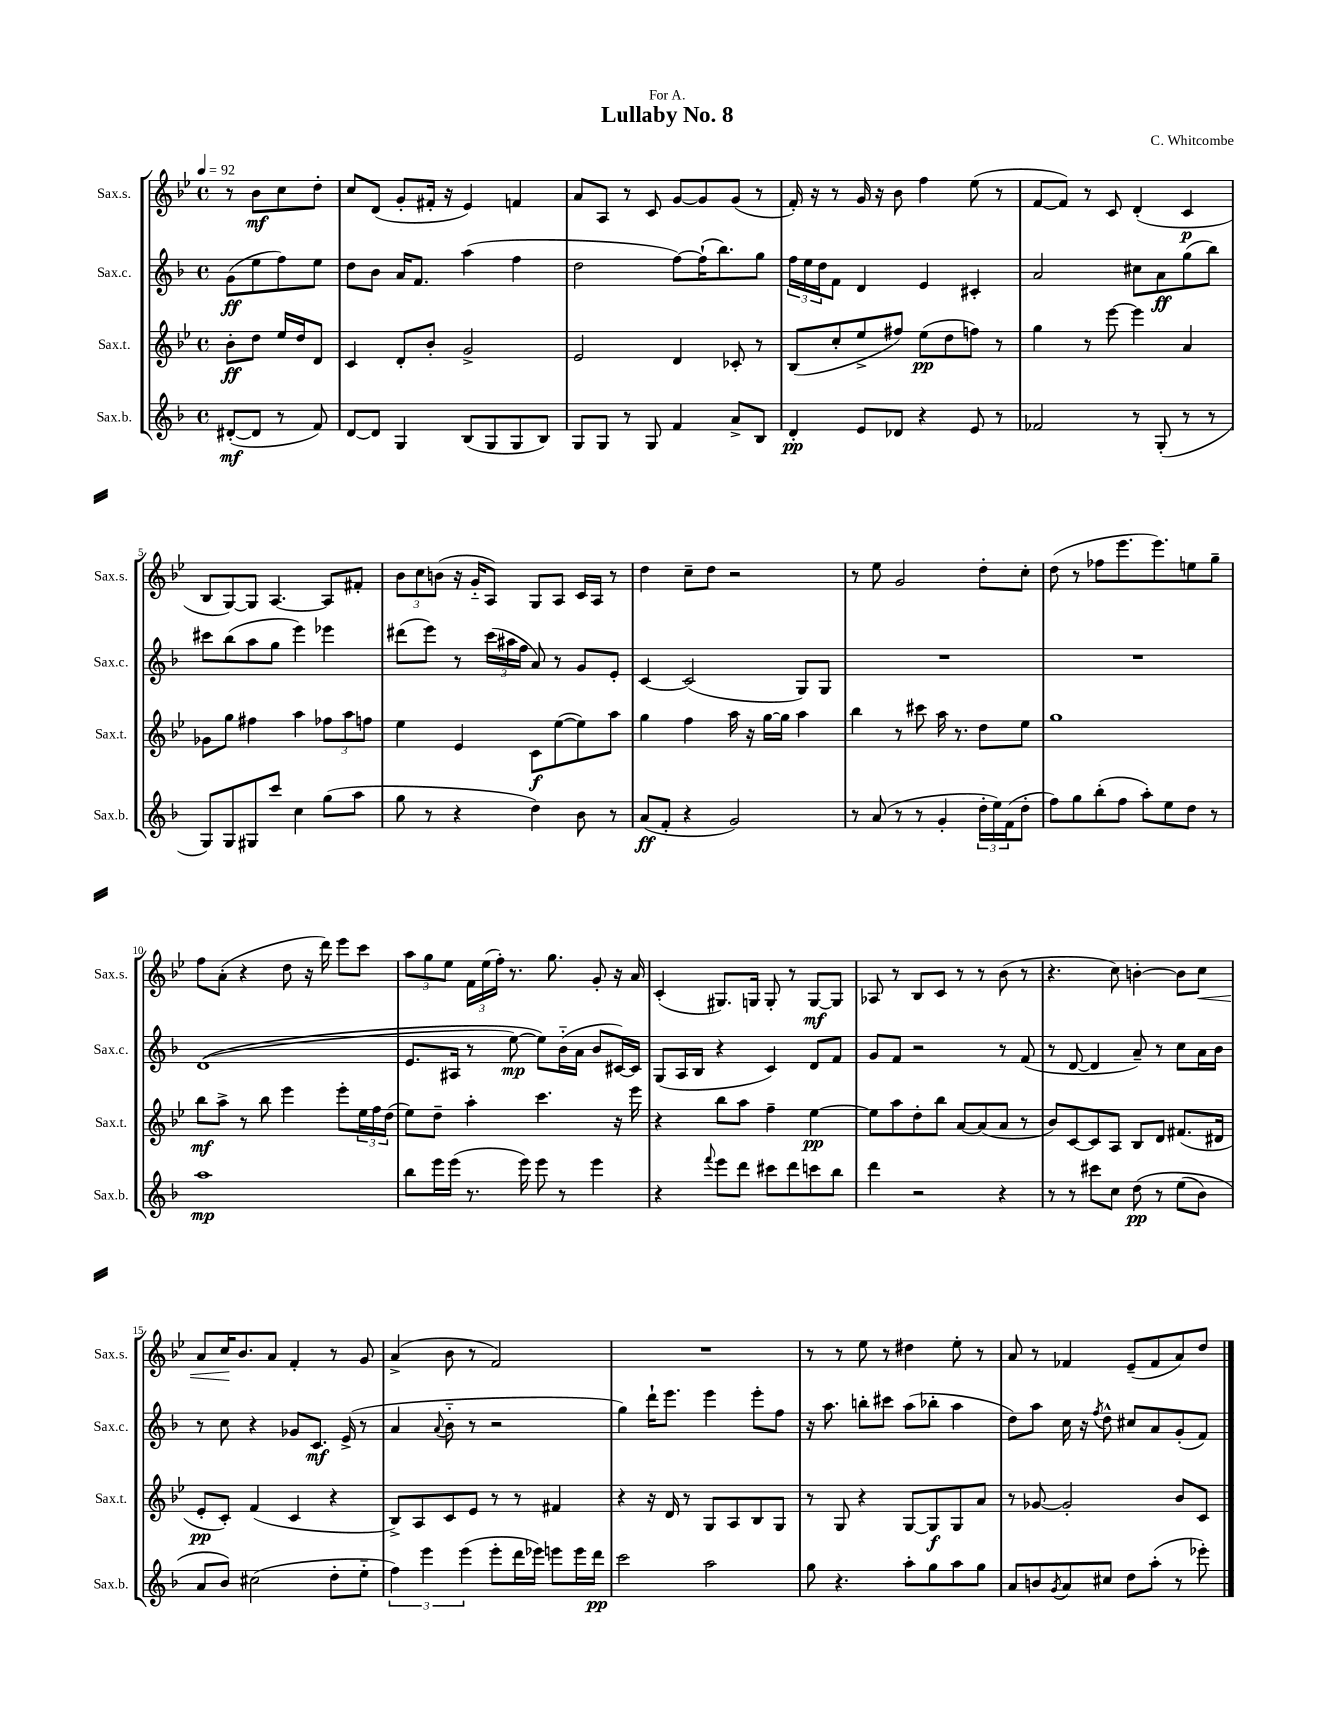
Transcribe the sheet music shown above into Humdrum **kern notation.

**kern	**kern	**kern	**kern
*staff4	*staff3	*staff2	*staff1
*clefG2	*clefG2	*clefG2	*clefG2
*k[b-]	*k[b-e-]	*k[b-]	*k[b-e-]
*M4/4	*M4/4	*M4/4	*M4/4
*met(c)	*met(c)	*met(c)	*met(c)
*MM92	*MM92	*MM92	*MM92
([8d#'	8b-'	(8g	8r
8d#]	8dd	8ee	8b-
8r	16ee-	8ff)	8cc
.	16dd	.	.
8f)	8d	8ee	8dd'
=	=	=	=
[8d	4c	8dd	8cc
8d]	.	8b-	(8d
4G	8d'	16a	8g'
.	.	8.f	.
.	8b-'	.	16f#'
.	.	.	16r
(8B-	2g^	(4aa	4e-)
8G	.	.	.
8G	.	4ff	4f
8B-)	.	.	.
=	=	=	=
8G	2e-	2dd	8a
8G	.	.	8A
8r	.	.	8r
8G	.	.	8c
4f	4d	[8ff)	[8g
.	.	(16ff`]	8g]
.	.	8.bb-)	.
8a^	8c-'	.	(8g
8B-	8r	8gg	8r
=	=	=	=
4d'	(8B-	24ff	16f')
.	.	24ee	.
.	.	.	16r
.	.	24dd	.
.	8cc'	8f	8r
8e	8ee-^	4d	16g
.	.	.	16r
8d-	8ff#)	.	8b-
4r	(8ee-	4e	4ff
.	8dd	.	.
8e	8ff)	4c#'	(8ee-
8r	8r	.	8r
=	=	=	=
2f-	4gg	2a	[8f
.	.	.	8f])
.	8r	.	8r
.	[8eee-	.	8c
8r	4eee-]	8cc#	(4d'
(8G'	.	8a	.
8r	4a	(8gg	4c
8r	.	8bb-)	.
=	=	=	=
8G)	8g-	8ccc#	8B-
8G	8gg	(8bb-	[8G)
8G#	4ff#	8aa	8G]
8ccc	.	8gg	[4.A
4cc	4aa	4eee)	.
(8gg	12ff-	4eee-	8A]
.	12aa	.	.
8aa	.	.	8f#'
.	12ff	.	.
=	=	=	=
8gg	4ee-	(8ddd#	12b-
.	.	.	12cc
8r	.	8eee)	.
.	.	.	(12b
4r	4e-	8r	16r
.	.	.	16g'~
.	.	(24ccc	8A)
.	.	24aa#	.
.	.	24ff	.
4dd)	8c	8a)	8G
.	([8ee-	8r	8A
8b-	8ee-])	8g	16c
.	.	.	16A
8r	8aa	8e'	8r
=	=	=	=
(8a	4gg	[4c	4dd
8f'	.	.	.
4r	4ff	(2c]	8cc~
.	.	.	8dd
2g)	16aa	.	2r
.	16r	.	.
.	[16gg	.	.
.	16gg]	.	.
.	4aa	8G)	.
.	.	8G	.
=	=	=	=
8r	4bb-	1r	8r
(8a	.	.	8ee-
8r	8r	.	2g
8r	8ccc#	.	.
4g'	16aa	.	.
.	8.r	.	.
24dd'	8dd	.	8dd'
24ee)	.	.	.
(24f	.	.	.
8dd'	8ee-	.	8cc'
=	=	=	=
8ff)	1gg	1r	(8dd
8gg	.	.	8r
(8bb-'	.	.	8ff-
8ff	.	.	8.eee-
8aa')	.	.	.
.	.	.	8.eee-)
8ee	.	.	.
8dd	.	.	8ee
8r	.	.	8gg~
=	=	=	=
1aa	8bb-	&((1d	8ff
.	8aa^	.	(8a'
.	8r	.	4r
.	8bb-	.	.
.	4eee-	.	8dd
.	.	.	16r
.	.	.	16ddd)
.	8eee-'	.	8eee-
.	24ee-	.	8ccc
.	24ff	.	.
.	(24dd	.	.
=	=	=	=
8bb-	8ee-)	8.e	12aa
.	.	.	12gg
16eee	8dd~	.	.
.	.	.	12ee-
(16eee	.	16A#	.
8.r	4aa'	8r	24f
.	.	.	(24ee-
.	.	.	24ff')
.	.	[8ee)	8.r
16eee)	.	.	.
8eee	4.ccc	8ee]&)	.
.	.	.	8.gg
8r	.	(16b-'~	.
.	.	16a	.
4eee	.	8b-	8g'
.	16r	[16c#)	16r
.	16eee-	16c#]	16a
=	=	=	=
4r	4r	(8G	(4c'
.	.	16A	.
.	.	16B-	.
8qqfff	.	.	.
8eee	8bb-	4r	8.G#)
8ddd	8aa	.	.
.	.	.	16G
8ccc#	4ff~	4c)	8G'
8ddd	.	.	8r
8ccc	[4ee-	8d	[8G
8bb-	.	8f	8G]
=	=	=	=
4ddd	8ee-]	8g	8A-
.	8aa	8f	8r
2r	8dd'	2r	8B-
.	8bb-	.	8c
.	[8a	.	8r
.	(8a]	.	8r
4r	8a	8r	(8b-
.	8r	(8f	8r
=	=	=	=
8r	8b-)	8r	4.r
8r	[8c	[8d	.
8ccc#	8c]	4d]	.
8cc	8A	.	8cc)
&(8dd	8B-	8a~)	[4b'
8r	8d	8r	.
(8ee	(8.f#	8cc	8b]
8b-)	.	16a	8cc
.	16d#	16b-	.
=	=	=	=
8a	8e-'	8r	8a
8b-&)	8c')	8cc	16cc
.	.	.	8.b-
(2cc#	(4f	4r	.
.	.	.	8a
.	4c	8g-	4f'
.	.	8.c	.
8dd'	4r	.	8r
.	.	(16e^	.
8ee'~	.	8r	8g
=	=	=	=
6ff)	8B-^)	4a	(4a^
.	8A	.	.
6eee	.	.	.
.	.	8qqa	.
.	8c	8b-'~	8b-
(6eee	.	.	.
.	8e-	8r	8r
8eee'	8r	2r	2f)
16ddd	8r	.	.
16eee-)	.	.	.
8eee	4f#	.	.
16eee	.	.	.
16ddd	.	.	.
=	=	=	=
2ccc	4r	4gg)	1r
.	16r	16ddd`	.
.	16d	8.eee	.
.	8r	.	.
2aa	8G	4eee	.
.	8A	.	.
.	8B-	8eee'	.
.	8G	8ff	.
=	=	=	=
8gg	8r	16r	8r
.	.	8.aa	.
4.r	8G	.	8r
.	4r	8bb'	8ee-
.	.	8ccc#	8r
8aa'	[8G	(8aa	4dd#
8gg	8G]	8bb-'	.
8aa	8G	4aa	8ee-'
8gg	8a	.	8r
=	=	=	=
8a	8r	8dd)	8a
8b	[8g-	8aa	8r
8qg	.	.	.
8a	2g-']	16cc	4f-
.	.	16r	.
.	.	8qff	.
8cc#	.	8dd^^	.
8dd	.	8cc#	(8e-~
(8aa'	.	8a	8f-
8r	8b-	(8g'	8a)
8eee-')	8c	8f)	8dd
==	==	==	==
*-	*-	*-	*-
